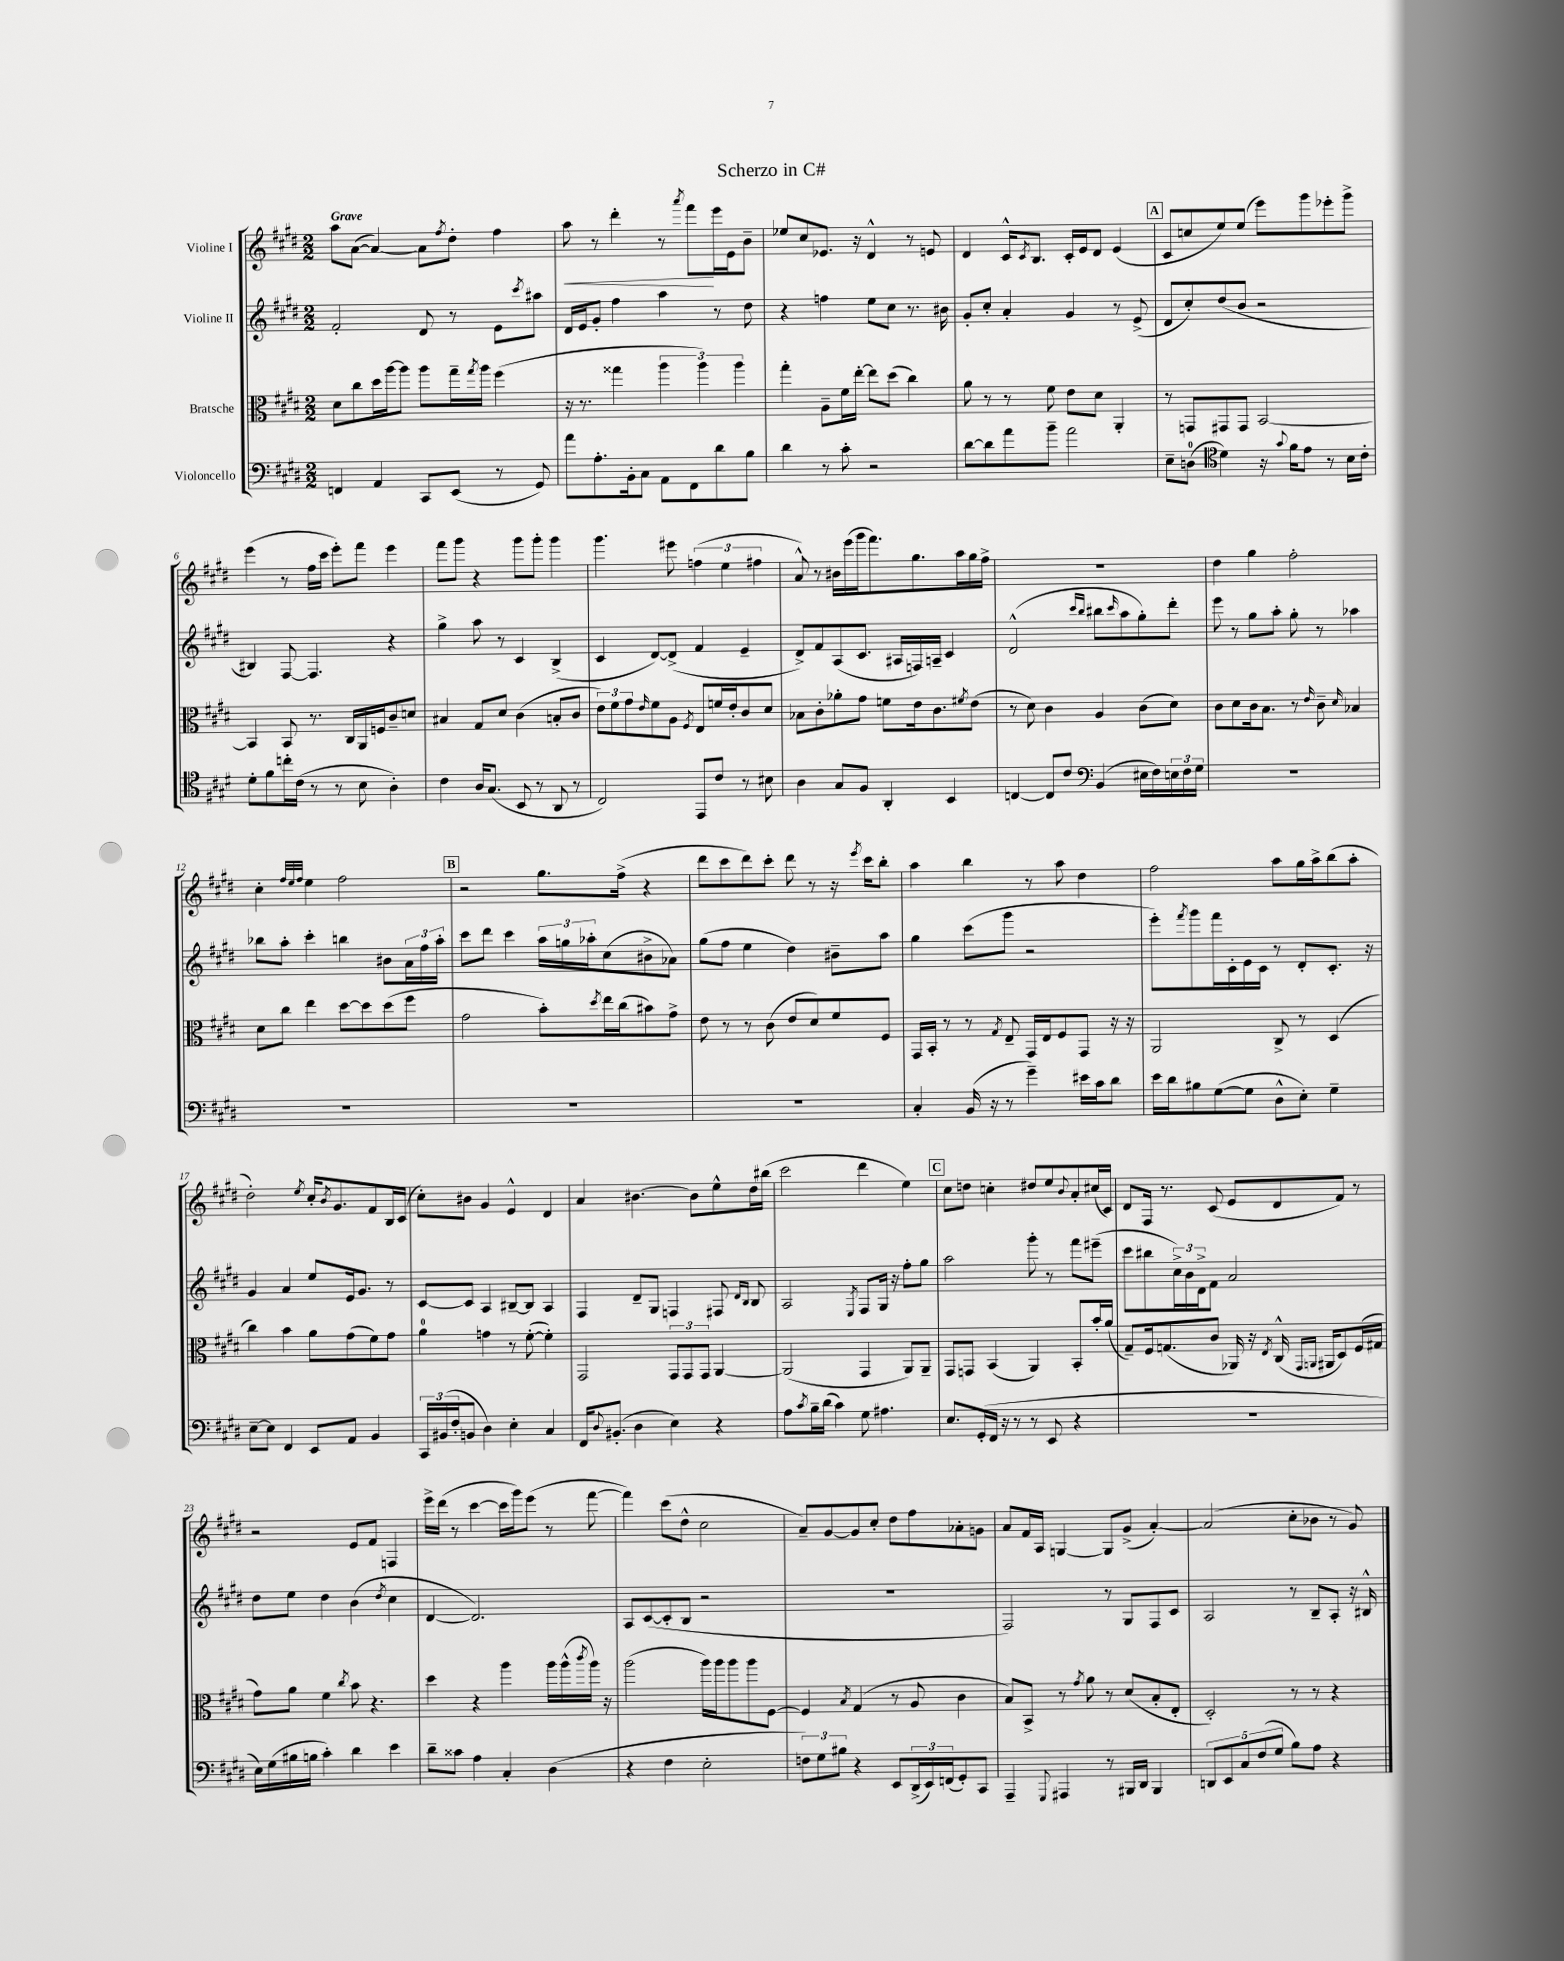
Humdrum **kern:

**kern	**kern	**kern	**kern
*staff4	*staff3	*staff2	*staff1
*clefF4	*clefC3	*clefG2	*clefG2
*k[f#c#g#d#]	*k[f#c#g#d#]	*k[f#c#g#d#]	*k[f#c#g#d#]
*M2/2	*M2/2	*M2/2	*M2/2
4FF	8d#	2f#'	8aa
.	8cc#	.	([8a
4AA	16dd#	.	4a_)
.	[16aa	.	.
.	8aa]	.	.
8CC#	8aa	8d#	8a]
.	.	.	8qff#
(8EE	16gg#~	8r	8dd#'
.	8qgg#	.	.
.	16aa	.	.
8r	(4ff#	8e	4ff#
.	.	8qccc#	.
8GG#)	.	8aa#	.
=	=	=	=
8a	16r	16d#	8aa
.	8.r	16e	.
8.A'	.	8g#'	8r
.	4gg##	4ff#	4ddd#'
16BB'	.	.	.
8C#	.	.	.
8AA	6aa	4aa	8r
.	.	.	8qaaa
8FF#	.	.	8fff#
.	6aa)	.	.
8d#	.	8r	16eee
.	.	.	16e
.	6aa	.	.
8B	.	8dd#	8b~
=	=	=	=
4d#	4gg#'	4r	8ee-
.	.	.	8cc#
8r	8A~	4ff	8.e-
8c#'	16f#	.	.
.	[16ee'	.	16r
2r	8ee]	8ee	4d#^^
.	(8dd#	8cc#	.
.	4cc#)	8.r	8r
.	.	.	8e
.	.	16b#	.
=	=	=	=
[8d#	8a	8g#'	4d#
8d#]	8r	8cc#'	.
8a	8r	4a'	16c#^^
.	.	.	8qc#
.	.	.	8.B
8b~	8f#	.	.
2a	8e	4g#	16c#'
.	.	.	16e
.	8d#	.	8d#
.	4AA'	8r	(4e
.	.	(8e^	.
=	=	=	=
8E~	8r	8d#	8c#
(8D	8GG	8cc#')	8cc
*clefC4	*	*	*
4d#)	8GG#	(8dd#	8ee)
.	8GG#	8b	(8ee
16r	[2BB	2r	8eee)
8qqg#	.	.	.
16f#	.	.	.
8e	.	.	8ggg#
8r	.	.	8eee-'
16B	.	.	8ggg#^
16c#'	.	.	.
=	=	=	=
8d#'	4BB]	4B#)	(4eee
8f#	.	.	.
16cc'	8BB	[8F#	8r
(16c#	.	.	.
8r	8.r	4.F#]	16ff#
.	.	.	16ccc#
8r	.	.	8eee')
.	16C#	.	.
8B	16AA	.	8fff#
.	16F	.	.
4A')	8c#~	4r	4eee
.	8d	.	.
=	=	=	=
4c#	4B#	4gg#^	8fff#
.	.	.	8ggg#
16A	8G#	8aa	4r
(8.G#	.	.	.
.	8d#	8r	.
8BB	(4c#	4c#	8ggg#
8r	.	.	8ggg#'
8AA	8B'	(4B^	4ggg#
8r	8c#	.	.
=	=	=	=
2C#)	12e)	4c#	4.ggg#
.	12f#	.	.
.	12g#	.	.
.	16qqe	.	.
.	8f#	[8d#)	.
.	8A	(8d#^]	8eee#
.	8qF#	.	.
8EE	8E	4f#	(6ff
8c#	16f	.	.
.	.	.	6ee
.	16e'	.	.
8r	8c#	4e~	.
.	.	.	6ff#
8B#	8d#	.	.
=	=	=	=
4A	8B-	8d#^)	8a^^)
.	8c#'	8f#	8r
8G#	8a-'	(8A	16b#
.	.	.	(16eee
8F#	8g#	8.c#	16ggg#
.	.	.	8.fff#)
4AA'	8f	.	.
.	.	16A#	.
.	16e	16F)	8.gg#
.	8.c#	16A~	.
4BB	.	4c#	.
.	.	.	16aa
.	8qf#	.	.
.	(8e	.	16gg#
.	.	.	16ff#^
=	=	=	=
[4C	8r	(2d#^^	1r
.	8d#)	.	.
8C]	4c#	.	.
8c#	.	.	.
*clefF4	*	*	*
.	.	16qqccc#	.
.	.	16qqbb	.
(4BB	4A	8bb#	.
.	.	16qqccc#	.
.	.	8aa	.
16E#	(8c#	8gg#')	.
16F#)	.	.	.
24E	8d#)	8ddd#'	.
24F#	.	.	.
24G#	.	.	.
=	=	=	=
1r	8c#	8eee	4dd#
.	8d#	8r	.
.	16c#	8gg#	4gg#
.	8.B	.	.
.	.	8aa'	.
.	8r	8gg#'	2ff#'
.	16qqe	.	.
.	8c#~	8r	.
.	16qqd#	.	.
.	4B-	4aa-	.
=	=	=	=
1r	8d#	8bb-	4cc#'
.	8cc#	8aa'	.
.	.	.	32qqff#
.	.	.	32qqee
.	.	.	32qqff#
.	4ee	4ccc#'	4ee
.	[8dd#	4bb	2ff#
.	8dd#]	.	.
.	(8dd#	8b#	.
.	8ff#	24a	.
.	.	24ff#	.
.	.	24aa'	.
=	=	=	=
1r	2g#	8ccc#	2r
.	.	8ddd#	.
.	.	4ccc#	.
.	8b')	24aa	8.gg#
.	.	24gg	.
.	.	24aa-'	.
.	8qdd#	.	.
.	16ee	(8cc#	.
.	(16cc#	.	(16ff#^
.	8b#)	8b#^	4r
.	8g#^	8a-)	.
=	=	=	=
1r	8e	(8gg#	8ddd#
.	8r	8ff#	8ccc#
.	8r	4ee	8ddd#)
.	(8c#	.	8ccc#'
.	8e	4dd#)	8ddd#
.	8d#)	.	8r
.	8f#	8b#~	16r
.	.	.	8qeee
.	.	.	16ccc#
.	8F#	8aa	8bb'
=	=	=	=
4C#'	16GG#	4gg#	4aa
.	16BB'	.	.
.	8r	.	.
(16BB	8r	(8ccc#	4bb
16r	.	.	.
.	8qG#	.	.
8r	8E~	8ggg#	.
4g#~)	16GG#	2r	8r
.	16E	.	.
.	8F#	.	8aa
16e#	8GG#	.	4dd#
16c#	.	.	.
8d#	16r	.	.
.	16r	.	.
=	=	=	=
16e	2AA	8eee')	2ff#
16d#	.	.	.
.	.	8qfff#	.
8B#	.	8ggg#	.
([8G#	.	16fff#	.
.	.	16c#'	.
8G#]	.	16e	.
.	.	16c#	.
8D#^^	8C#^	8r	8aa
8E')	8r	8d#'	16gg#
.	.	.	16aa^
4G#~	(4D#	8.c#'	(8bb
.	.	.	8aa'
.	.	16r	.
=	=	=	=
[8E~	4cc#)	4g#	2dd#')
8E]	.	.	.
4FF#	4b	4a	.
.	.	.	8qee
8EE	8a	8ee	16cc#'
.	.	.	8qb
.	.	.	8.g#
8AA	(8g#	16e	.
.	.	8.g#	.
4BB	8f#)	.	8f#
.	8g#	8r	16B
.	.	.	(16c#
=	=	=	=
24CC#	4a	[8c#	8cc#')
(24BB#	.	.	.
24F#'	.	.	.
8BB	.	8c#]	8b#
4D#)	4g	4A	4g#
4E'	8r	[8B#~	4e^^
.	([8f#'	8B#]	.
4C#	4f#'])	4A	4d#
=	=	=	=
16FF#	2GG#	4F#	4a
8qqD#	.	.	.
(8.BB#'	.	.	.
4D#	.	8d#~	[4.b#
.	.	8G#	.
4E)	12GG#	4F	.
.	12GG#	.	.
.	.	.	8b#]
.	12GG#	.	.
4r	[4AA	8F#	8ee^^
.	.	16qqd#	.
.	.	16qqB	.
.	.	8B	16dd#
.	.	.	(16bb#
=	=	=	=
8A	(2AA]	2A	2ccc#
8qc#	.	.	.
16B~	.	.	.
(16d#	.	.	.
4c#)	.	.	.
.	.	8qE	.
8G#	4GG#	8F#	4ddd#
4.A#	.	16G#	.
.	.	16r	.
.	8AA)	8ff#'	4ee)
.	8AA~	8gg#	.
=	=	=	=
8.E	8GG#	2aa	8cc#
.	8GG	.	8dd
(16GG#'	.	.	.
16FF#	(4BB	.	4cc'
16r	.	.	.
8r	.	.	.
8r	4AA)	8ggg#'	8dd#
8EE	.	8r	8ee
.	.	.	8qqb
4r	8BB'	8fff#	8a'
.	16b'	(8eee#~	(16cc#
.	(16a	.	16c#)
=	=	=	=
1r	8G#~)	8ccc#	8d#
.	16F#	8bb#	16F#
.	(8.G	.	8.r
.	.	24cc#^)	.
.	.	24b	.
.	.	24d#^	.
.	8c#	8f#	(8c#
.	16AA-)	2a	8e
.	16r	.	.
.	8qE	.	.
.	(16C#^^	.	8d#
.	16qqGG#	.	.
.	16qqAA	.	.
.	16AA#	.	.
.	8D#)	.	8f#)
.	(16F#	.	8r
.	16G#	.	.
=	=	=	=
16E)	8g#)	8dd#	2r
(16G#	.	.	.
16B#	8a	8ee	.
16B	.	.	.
4c#')	4f#	4dd#	.
.	8qcc#	.	.
4d#	8b	(4b	8e
.	4.r	.	8f#
.	.	8qdd#	.
4e	.	4cc#	4F
=	=	=	=
8d#~	4dd#	[4d#	16eee^
.	.	.	(16ddd#
8c##	.	.	8r
4A	4r	2.d#])	[4ccc#
4C#'	4aa	.	16ccc#]
.	.	.	16ggg#)
.	.	.	(8eee
(4D#	16aa	.	8r
.	(16aa^^	.	.
.	8qccc#	.	.
.	16aa)	.	[8fff#
.	16r	.	.
=	=	=	=
4r	(2aa	8A	4fff#])
.	.	([8c#	.
4F#	.	8c#']	(8ccc#
.	.	8B	8dd#^^
2E'	16aa)	2r	2cc#
.	16aa	.	.
.	8aa	.	.
.	8aa	.	.
.	[8F#	.	.
=	=	=	=
12F)	4F#]	1r	8a~)
12G#	.	.	.
.	.	.	[8g#
12B#	.	.	.
.	8qB	.	.
4r	(4G#	.	8g#]
.	.	.	8cc#'
8EE	8r	.	8dd#
(24DD#^	8A	.	8ff#
24EE)	.	.	.
(24FF	.	.	.
8GG#')	4c#	.	8a-'
8CC#	.	.	8g
=	=	=	=
4AAA~	8B)	2F#)	8a
.	8BB^	.	16f#
.	.	.	16A
8qqGGG#	.	.	.
4AAA#	8r	.	[4G
.	8qg#	.	.
.	8a	.	.
8r	8r	8r	8G]
16BBB#	(8d#	8G#	(8g#^
16DD#	.	.	.
4BBB#	8B'	8F#	[4a')
.	8E'	8c#	.
=	=	=	=
10DD	2D#')	2A	(2a]
10EE	.	.	.
10C#	.	.	.
(10F#	.	.	.
10G#	.	.	.
8B)	8r	8r	8cc#'
8A	8r	8B~	8b-
4r	4r	8A'	8r
.	.	16r	8g#)
.	.	16B#^^	.
==	==	==	==
*-	*-	*-	*-
